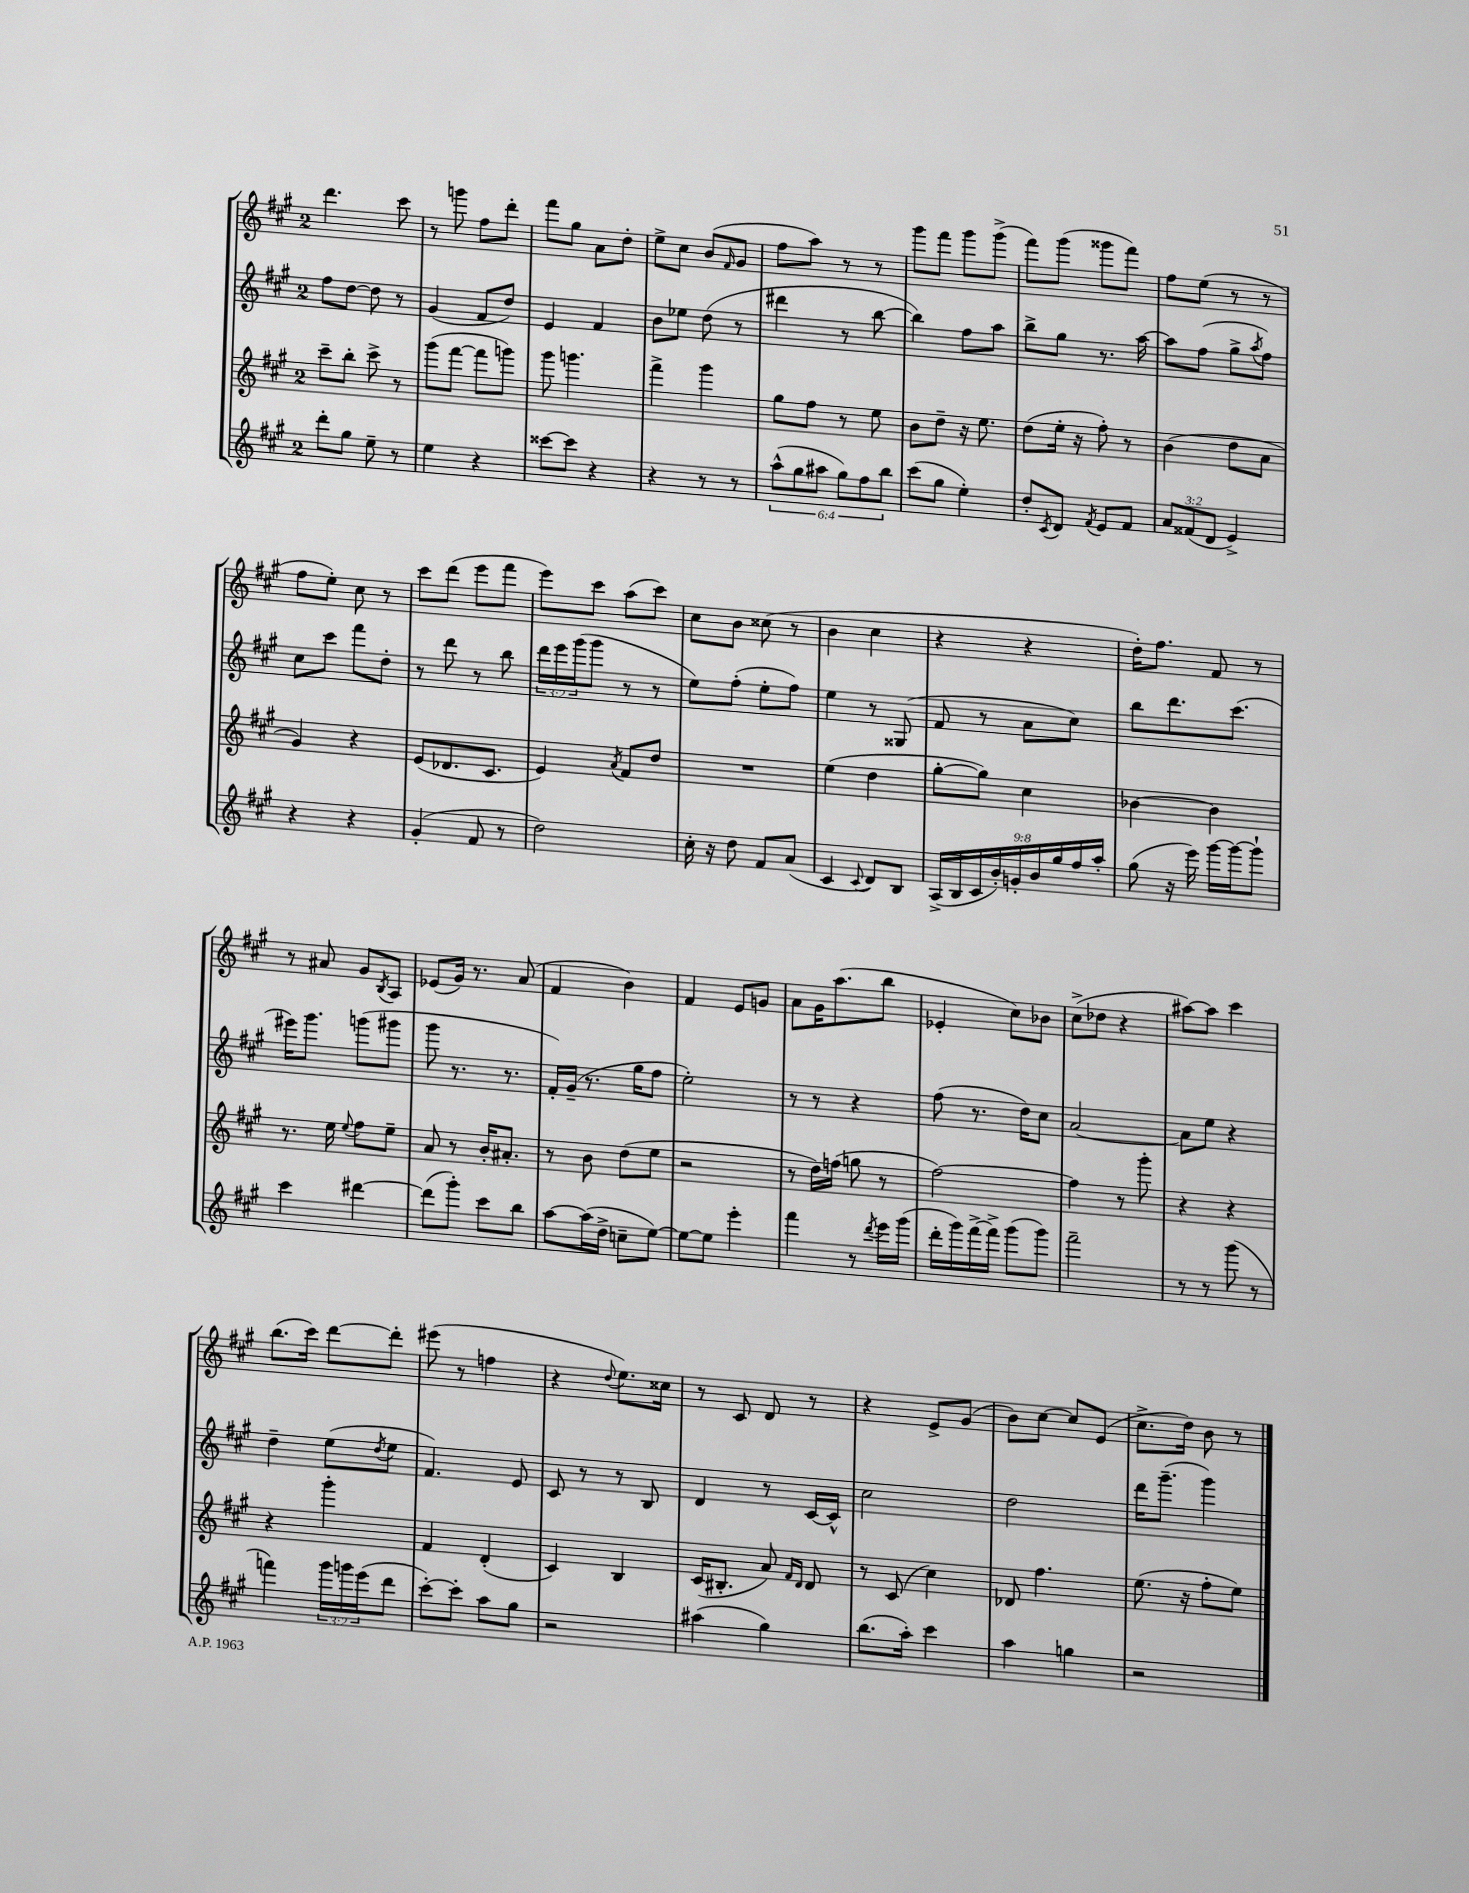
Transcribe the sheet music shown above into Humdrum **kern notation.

**kern	**kern	**kern	**kern
*part4	*part3	*part2	*part1
*staff4	*staff3	*staff2	*staff1
*clefG2	*clefG2	*clefG2	*clefG2
*k[f#c#g#]	*k[f#c#g#]	*k[f#c#g#]	*k[f#c#g#]
*M2/4	*M2/4	*M2/4	*M2/4
=9	=9	=9	=9
8ddd'\L	8ccc#~\L	8ff#\L	4.ddd\
8gg#\J	8bb'\J	[8dd\J	.
8ee~\	8ccc#^\	8dd\]	.
8r	8r	8r	8ccc#\
=10	=10	=10	=10
4ee\	(8ggg#\L	(4g#/	8r
.	[8fff#\J	.	8gggn\
4r	8fff#\L]	8f#/L	8ff#\L
.	8gggn\J)	8dd/J)	8ddd'\J
=11	=11	=11	=11
[8ccc##X\L	8ggg#\	4e/	8fff#\L
8ccc##\J]	4.gggn\	.	8gg#\J
4r	.	4f#/	8a\L
.	.	.	8dd'\J
=12	=12	=12	=12
4r	4fff#^\	8b\L	8ee^\L
.	.	8ee-X\J	8cc#\J
8r	4ggg#\	(8dd\	(8b/L
.	.	.	16qqf#/
8r	.	8r	8g#/J
=13	=13	=13	=13
(12aa^^\L	8gg#\L	4ddd#X\	8ff#\L
12gg#\	.	.	.
.	8ff#\J	.	8aa\J)
12aa#X\J	.	.	.
12gg#\L)	8r	8r	8r
12ff#\	.	.	.
.	8ee\	[8bb\	8r
12bb\J	.	.	.
=14	=14	=14	=14
(8ccc#\L	8b\L	4bb\])	8ggg#\L
8gg#\J	8dd~\J	.	8fff#\J
4ee'\)	16r	8ff#\L	8ggg#\L
.	8.ee\	.	.
.	.	8aa\J	(8ggg#^\J
=15	=15	=15	=15
8dd'/L	(8dd\L	8bb^\L	8fff#\L)
8qc#/	.	.	.
8d/J	16ee'\Jk	8gg#\J	(8ggg#\J
.	16r	.	.
8qf#/	.	.	.
8e/L	8ff#'\)	8.r	8ggg##X\L
8f#/J	8r	.	8fff#\J)
.	.	[16aa\	.
=16	=16	=16	=16
12a/L	(4b\	8aa\L]	8ff#\L
(12f##X/	.	.	.
.	.	(8ff#\J	(8ee\J
12d/J	.	.	.
4e^/)	8dd\L	8gg#^\L	8r
.	.	8qaa/	.
.	8a\J	8ff#\J)	8r
!!LO:LB:g=z
=17	=17	=17	=17
4r	4g#/)	8cc#\L	8ff#\L
.	.	8ccc#\J	8ee'\J)
4r	4r	8fff#\L	8cc#\
.	.	8dd'\J	8r
=18	=18	=18	=18
(4g#'/	(8e/L	8r	8ccc#\L
.	8.d-X/	8ddd\	(8ddd\J
8f#/	.	8r	8eee\L
.	8.c#/J	.	.
8r	.	8bb\	8fff#\J
=19	=19	=19	=19
2dd\)	4e/)	24ddd\LL	8eee\L)
.	.	24eee\	.
.	.	(24ggg#\J	.
.	.	8ggg#\J	8ccc#\J
.	8qa/	.	.
.	8f#/L	8r	(8aa\L
.	8dd/J	8r	8ccc#\J)
=20	=20	=20	=20
16cc#'\	2r	8ee\L)	8cc#\L
16r	.	.	.
8dd\	.	(8ff#'\J	8b\J
8f#/L	.	8ee'\L	(8cc##X\
(8a/J	.	8ff#\J)	8r
=21	=21	=21	=21
4c#/	(4ee\	4ee\	4b\
8qqc#/	.	.	.
8d/L)	4dd\	8r	4cc#\
8B/J	.	(8G##X/	.
=22	=22	=22	=22
(18A^/LL	[8gg#'\L	8f#/	4r
18B/	.	.	.
18c#/	.	.	.
.	8gg#\J])	8r	.
18b'/)	.	.	.
18gn'/	.	.	.
.	4cc#\	8a\L	4r
18b/	.	.	.
18gg#/	.	.	.
.	.	8cc#\J)	.
18ff#/	.	.	.
18aa'/JJ	.	.	.
=23	=23	=23	=23
(8gg#\	[4b-X\	8bb\L	16dd'\KL)
.	.	.	8.ff#\J
16r	.	8.ddd\	.
16eee\)	.	.	.
[16ggg#\LL	4b-\]	.	8f#/
16ggg#\J_	.	(8.ccc#\J	.
8ggg#`\J]	.	.	8r
!!LO:LB:g=z
=24	=24	=24	=24
4ccc#\	8.r	16eee#X\KL)	8r
.	.	8.ggg#\J	.
.	.	.	8a#X/
.	16ee\	.	.
.	8qqee/	.	.
[4ddd#X\	8ff#\L	(8gggn\L	8g#/L
.	.	.	8qB/
.	8ee~\J	8ggg#X\J	8A/J
=25	=25	=25	=25
(8ddd#\L]	8a/	8ggg#\	(8e-X/L
8ggg#'\J)	8r	8.r	16g#/Jk)
.	.	.	8.r
8ccc#\L	16b'/KL	.	.
.	8.a#X'/J	8.r	.
8bb\J	.	.	(8a/
=26	=26	=26	=26
[8aa\L	8r	16f#'/LL)	4f#/
.	.	(16g#~/JJ	.
(16aa\L]	8b\	8.r	.
16dd^\JJ	.	.	.
8ccn~\L	(8dd\L	.	4b\)
.	.	16gg#\KL	.
[8ee\J)	8ee\J	8ff#\J	.
=27	=27	=27	=27
8ee\L_	2r	2ee'\)	4f#/
8ee\J]	.	.	.
4eee'\	.	.	8e/L
.	.	.	8gn/J
=28	=28	=28	=28
4fff#\	8r	8r	8a\L
.	16dd\LL)	8r	16g#\K
.	(16ffn\JJ	.	(8.aa\
8r	8ggn\	4r	.
8qddd/	.	.	.
16eee\LL	8r	.	8bb\J
(16ggg#\JJ	.	.	.
=29	=29	=29	=29
16ddd'\LL	[2ff#\)	(8ff#\	4e-X'/
16ggg#\)	.	.	.
[16fff#^\	.	8.r	.
16fff#^\JJ]	.	.	.
(8ggg#\L	.	.	8cc#\L)
.	.	16dd\KL)	.
8ggg#\J)	.	8cc#\J	8b-X\J
=30	=30	=30	=30
2fff#~\	4ff#\]	[2a/	(8cc#^\L
.	.	.	8dd-X\J
.	8r	.	4r
.	8ggg#'\	.	.
=31	=31	=31	=31
8r	4r	8a\L]	[8aa#X\L)
8r	.	8ee\J	8aa#\J]
(8ggg#\	4r	4r	4ccc#\
8r	.	.	.
!!LO:LB:g=z
=32	=32	=32	=32
4fffn\)	4r	4dd~\	(8.bb\L
.	.	.	16ccc#\Jk)
24ggg#\LL	4ggg#'\	(8ee\L	[8ddd\L
24gggn\	.	.	.
(24eee\J	.	.	.
.	.	8qdd/	.
8ddd\J	.	8ee\J	8ddd'\J]
=33	=33	=33	=33
[8ccc#'\L)	4f#/	4.f#/)	(8eee#X\
8ccc#'\J]	.	.	8r
8aa\L	(4d'/	.	4ffn\
8gg#\J	.	8e/	.
=34	=34	=34	=34
2r	4c#/)	8c#/	4r
.	.	8r	.
.	.	.	8qqdd/
.	4B/	8r	8.ee\L)
.	.	8B/	.
.	.	.	16cc##X\Jk
=35	=35	=35	=35
(4aa#X\	(16c#/KL	4d/	8r
.	8.B#X'/J	.	.
.	.	.	8c#/
4gg#\)	8a/)	8r	8d/
.	16qqf#/LL	.	.
.	16qqd/JJ	.	.
.	8d/	[16c#/LL	8r
.	.	16c#^^/JJ]	.
=36	=36	=36	=36
(8.bb\L	8r	2cc#\	4r
.	(8c#/	.	.
16aa'\Jk)	.	.	.
4ccc#\	4cc#\)	.	8e^/L
.	.	.	(8g#/J
=37	=37	=37	=37
4aa\	8d-X/	2dd\	8b\L)
.	4.ff#\	.	[8cc#\J
4ggn\	.	.	8cc#/L]
.	.	.	(8e/J
=38	=38	=38	=38
2r	(8.ee\	16ddd\KL	8.cc#^\L
.	.	(8.ggg#~\J	.
.	16r	.	16dd\Jk)
.	8ff#'\L	4ggg#\)	8b\
.	8ee\J)	.	8r
==	==	==	==
*-	*-	*-	*-
